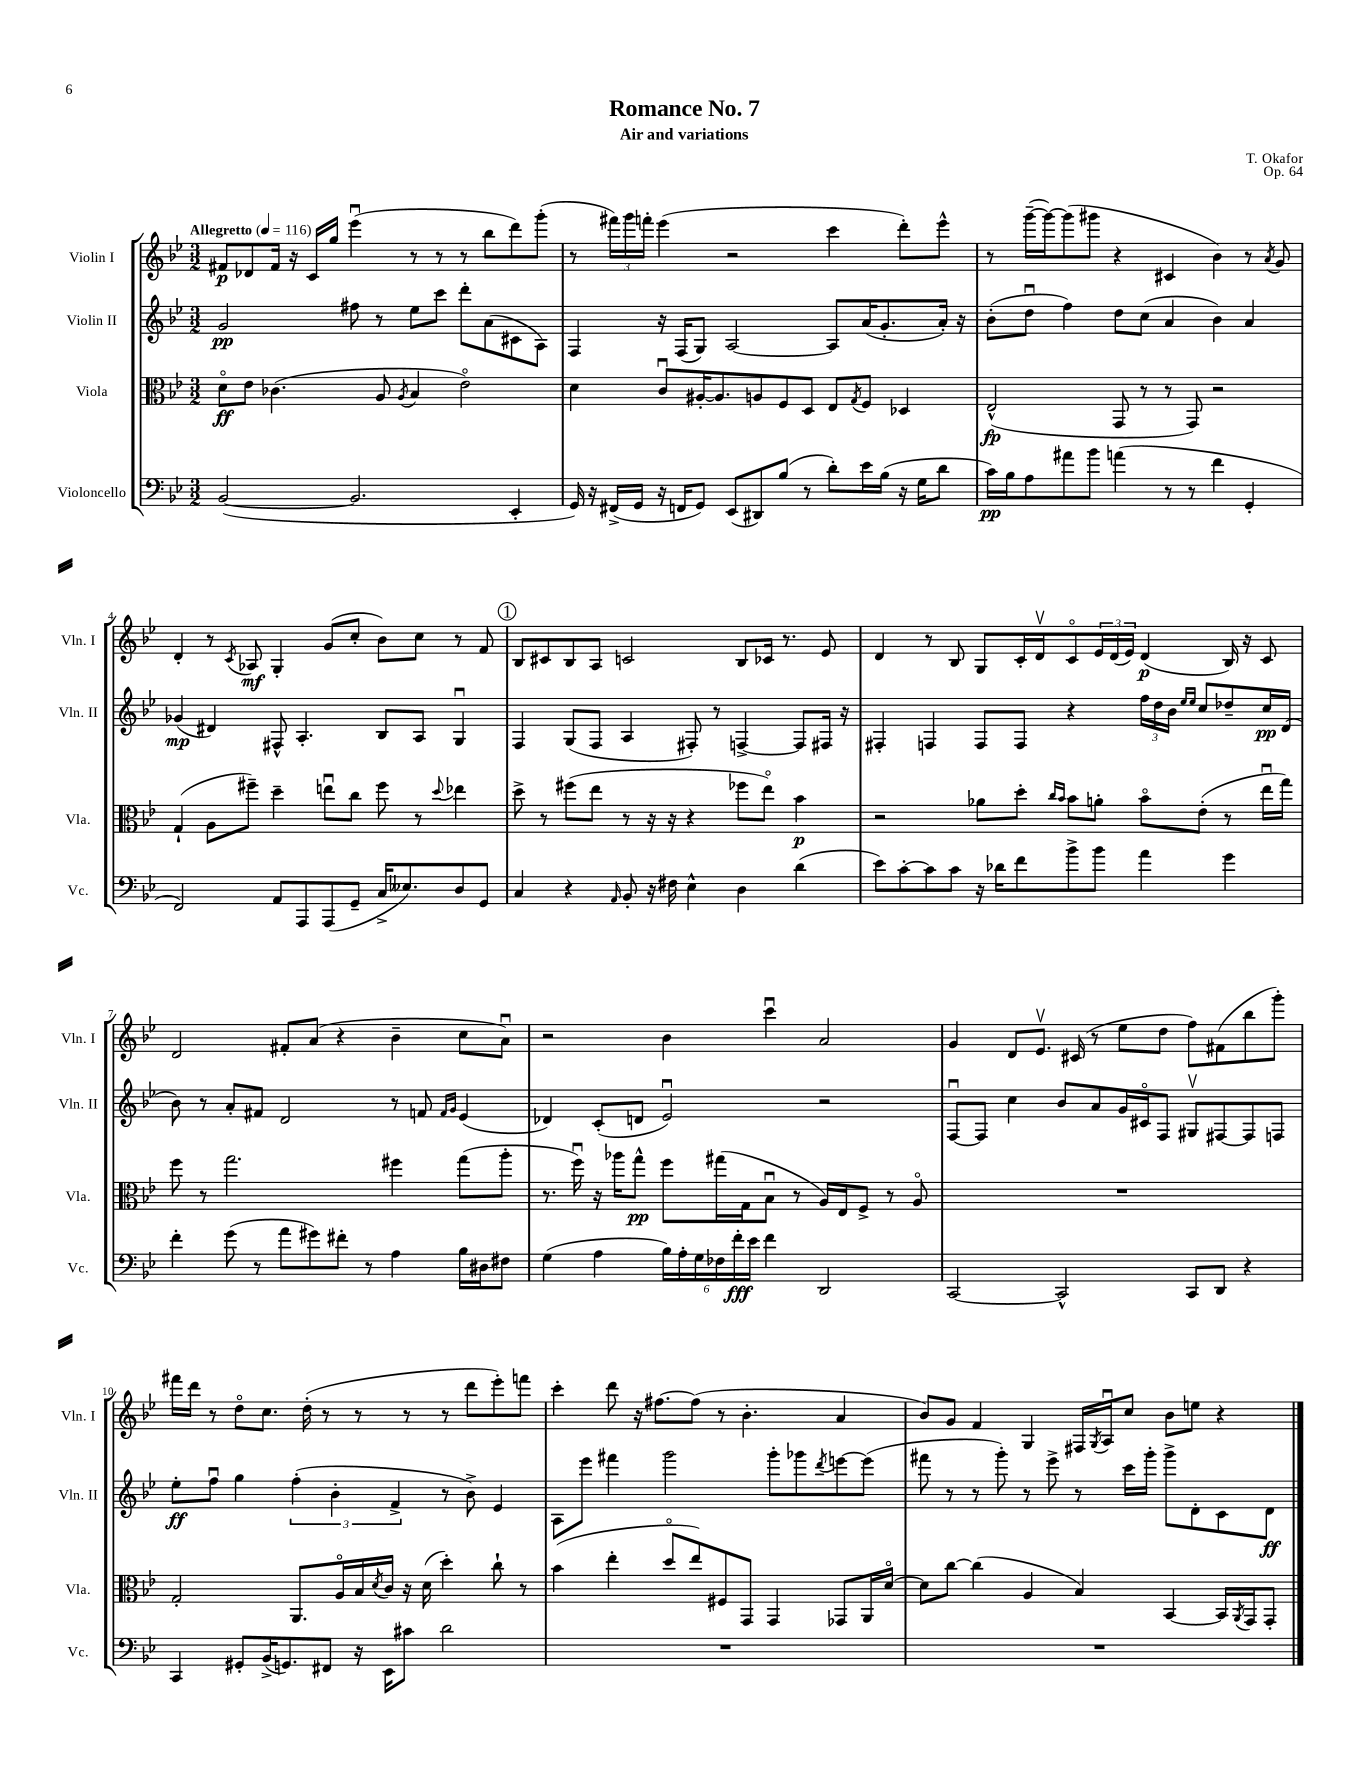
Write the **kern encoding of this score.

**kern	**dynam	**kern	**dynam	**kern	**dynam	**kern	**dynam
*part4	*part4	*part3	*part3	*part2	*part2	*part1	*part1
*staff4	*staff4	*staff3	*staff3	*staff2	*staff2	*staff1	*staff1
*I"Violoncello	*	*I"Viola	*	*I"Violin II	*	*I"Violin I	*
*I'Vc.	*	*I'Vla.	*	*I'Vln. II	*	*I'Vln. I	*
*clefF4	*	*clefC3	*	*clefG2	*	*clefG2	*
*k[b-e-]	*	*k[b-e-]	*	*k[b-e-]	*	*k[b-e-]	*
*M3/2	*	*M3/2	*	*M3/2	*	*M3/2	*
*MM116	*	*MM116	*	*MM116	*	*MM116	*
=1	=1	=1	=1	=1	=1	=1	=1
!	!	!	!	!	!	!LO:TX:a:B:t=Allegretto	!
([2BB-/	.	8d\L	ff	2g/	pp	8f#X/L	p
.	.	8e-\J	.	.	.	8d-X/	.
.	.	(4.c-X\	.	.	.	16f#/Jk	.
.	.	.	.	.	.	16r	.
.	.	.	.	.	.	16c/LL	.
.	.	.	.	.	.	16gg/JJ	.
2.BB-/]	.	.	.	8ff#X\	.	(4eee-u\	.
.	.	8A/	.	8r	.	.	.
.	.	8qA/	.	.	.	.	.
.	.	4B-/	.	8ee-\L	.	8r	.
.	.	.	.	8ccc\J	.	8r	.
.	.	2e-\)	.	8ddd'\L	.	8r	.
.	.	.	.	(8a\	.	8bb-\L	.
4EE-'/	.	.	.	8c#X\	.	8ddd\)	.
.	.	.	.	8A\J)	.	(8ggg'\J	.
=2	=2	=2	=2	=2	=2	=2	=2
16GG/)	.	4d\	.	4F/	.	8r	.
16r	.	.	.	.	.	.	.
(16FF#X^/LL	.	.	.	.	.	24fff#X\LL)	.
.	.	.	.	.	.	24ggg\	.
16GG/JJ	.	.	.	.	.	.	.
.	.	.	.	.	.	24fffn'\JJ	.
16r	.	8cu/L	.	16r	.	(4eee-\	.
16FFn/KL	.	.	.	(16F/KL	.	.	.
8GG/J)	.	[16A#X'/K	.	8G/J)	.	.	.
.	.	8.A#/]	.	.	.	.	.
(8EE-/L	.	.	.	[2A/	.	2r	.
8DD#X/)	.	8An/	.	.	.	.	.
(8B-/J	.	8F/	.	.	.	.	.
8r	.	8D/J	.	.	.	.	.
8d'\L)	.	8E-/L	.	8A/L]	.	4ccc\	.
.	.	8qG/	.	.	.	.	.
16e-\L	.	8F/J	.	(16a/K	.	.	.
(16B-\JJ	.	.	.	8.g'/	.	.	.
16r	.	4D-X/	.	.	.	8ddd'\L)	.
16G\KL	.	.	.	.	.	.	.
8d\J	.	.	.	16a'/Jk)	.	8eee-^^\J	.
.	.	.	.	16r	.	.	.
=3	=3	=3	=3	=3	=3	=3	=3
16c\LL)	pp	(2E-^^/	fp	(8b-'\L	.	8r	.
16B-\J	.	.	.	.	.	.	.
8A\	.	.	.	8ddu\J	.	([16ggg~\LL	.
.	.	.	.	.	.	16ggg\J_)	.
8a#X\	.	.	.	4ff\)	.	(8ggg\]	.
8b-\J	.	.	.	.	.	8ggg#X\J	.
(4an\	.	8GG/	.	8dd\L	.	4r	.
.	.	8r	.	(8cc\J	.	.	.
8r	.	8r	.	4a/	.	4c#X/	.
8r	.	8GG/)	.	.	.	.	.
4f\	.	2r	.	4b-\)	.	4b-\)	.
4GG'/	.	.	.	4a/	.	8r	.
.	.	.	.	.	.	8qa/	.
.	.	.	.	.	.	8g/	.
!!LO:LB:g=z
=4	=4	=4	=4	=4	=4	=4	=4
2FF/)	.	(4G`/	.	(4g-X/	mp	4d'/	.
.	.	8A\L	.	4d#X/)	.	8r	.
.	.	.	.	.	.	8qc/	.
.	.	8ff#X~\J)	.	.	.	8A-X/	mf
8AA/L	.	4dd~\	.	8F#X^^/	.	4G'/	.
8AAA/	.	.	.	4.A'/	.	.	.
(8AAA/	.	8eenu\L	.	.	.	(8g/L	.
8GG~/J	.	8cc\J	.	.	.	8cc'/J	.
16C^/KL	.	8ff#\	.	8B-/L	.	8b-\L)	.
8.E--X/)	.	.	.	.	.	.	.
.	.	8r	.	8A/J	.	8cc\J	.
.	.	8qqdd/	.	.	.	.	.
8D/	.	4ee-X\	.	4Gu/	.	8r	.
8GG/J	.	.	.	.	.	8f/	.
!!LO:REH:place=s1:t=1
=5	=5	=5	=5	=5	=5	=5	=5
4C/	.	8dd^\	.	4F/	.	8B-/L	.
.	.	8r	.	.	.	8c#X/	.
4r	.	(8ff#X\L	.	(8G/L	.	8B-/	.
.	.	8ee-\J	.	8F/J	.	8A/J	.
16qqAA/	.	.	.	.	.	.	.
8BB-'/	.	8r	.	4A/	.	2cn/	.
16r	.	16r	.	.	.	.	.
16F#X\	.	16r	.	.	.	.	.
4E-^^\	.	4r	.	8F#X'/)	.	.	.
.	.	.	.	8r	.	.	.
4D\	.	8ff-X\L	.	[4Fn^/	.	8B-/L	.
.	.	8ee-\J)	.	.	.	16c-X/Jk	.
.	.	.	.	.	.	8.r	.
(4d\	.	4b-\	p	8F/L]	.	.	.
.	.	.	.	16F#X/Jk	.	8e-/	.
.	.	.	.	16r	.	.	.
=6	=6	=6	=6	=6	=6	=6	=6
8e-\L)	.	2r	.	4F#X'/	.	4d/	.
[8c'\	.	.	.	.	.	.	.
8c\]	.	.	.	4Fn/	.	8r	.
8c\J	.	.	.	.	.	8B-/	.
16r	.	8a-X\L	.	8F/L	.	8G/L	.
16d-X\KL	.	.	.	.	.	.	.
8f\	.	8dd'\J	.	8F/J	.	16c'/L	.
.	.	.	.	.	.	16dv/J	.
.	.	16qqcc/LL	.	.	.	.	.
.	.	16qqb-/JJ	.	.	.	.	.
8b-^\	.	8b-\L	.	4r	.	8c/	.
8b-\J	.	8an'\J	.	.	.	24e-/L	.
.	.	.	.	.	.	(24d/	.
.	.	.	.	.	.	24e-/JJ)	.
4a\	.	8b-\L	.	24ff\LL	.	(4d/	p
.	.	.	.	24dd\	.	.	.
.	.	.	.	24b-\JJ	.	.	.
.	.	.	.	16qqee-/LL	.	.	.
.	.	.	.	16qqee-/JJ	.	.	.
.	.	(8e-'\J	.	8cc/L	.	.	.
4g\	.	8r	.	8dd-X~/	.	16B-/)	.
.	.	.	.	.	.	16r	.
.	.	16ee-u\LL	.	16cc/L	pp	8c/	.
.	.	16gg\JJ)	.	(16d/JJ	.	.	.
!!LO:LB:g=z
=7	=7	=7	=7	=7	=7	=7	=7
4f'\	.	8ff\	.	8b-\)	.	2d/	.
.	.	8r	.	8r	.	.	.
(8g\	.	2.gg\	.	8a'/L	.	.	.
8r	.	.	.	8f#X/J	.	.	.
8a\L	.	.	.	2d/	.	8f#X'/L	.
8g#X\)	.	.	.	.	.	(8a/J	.
8f#X'\J	.	.	.	.	.	4r	.
8r	.	.	.	.	.	.	.
4A\	.	4ff#X\	.	8r	.	4b-~\	.
.	.	.	.	8fn/	.	.	.
.	.	.	.	16qqf/LL	.	.	.
.	.	.	.	16qqg/JJ	.	.	.
16B-\LL	.	(8gg\L	.	(4e-/	.	8cc\L	.
16D#X\J	.	.	.	.	.	.	.
8F#X\J	.	8aa'\J	.	.	.	8au\J)	.
=8	=8	=8	=8	=8	=8	=8	=8
(4G\	.	8.r	.	4d-X/)	.	2r	.
.	.	16ffu\)	.	.	.	.	.
4A\	.	16r	.	(8c'/L	.	.	.
.	.	16aa-X\KL	.	.	.	.	.
.	.	8gg^^\J	pp	8dn/J	.	.	.
24B-\LL)	.	8ff\L	.	2e-u/)	.	4b-\	.
24A'\	.	.	.	.	.	.	.
24G\	.	.	.	.	.	.	.
24F-X\	.	(16gg#X\L	.	.	.	.	.
24f'\	fff	.	.	.	.	.	.
.	.	16G\J	.	.	.	.	.
24e-\JJ	.	.	.	.	.	.	.
4f\	.	8B-u\J	.	.	.	4cccu\	.
.	.	8r	.	.	.	.	.
2DD/	.	16A/LL)	.	2r	.	2a/	.
.	.	16E-/J	.	.	.	.	.
.	.	8F^/J	.	.	.	.	.
.	.	8r	.	.	.	.	.
.	.	8A/	.	.	.	.	.
=9	=9	=9	=9	=9	=9	=9	=9
[2CC/	.	1.r	.	[8Fu/L	.	4g/	.
.	.	.	.	8F/J]	.	.	.
.	.	.	.	4cc\	.	8d/L	.
.	.	.	.	.	.	8.e-v/J	.
2CC^^/]	.	.	.	8b-/L	.	.	.
.	.	.	.	.	.	(16c#X/	.
.	.	.	.	8a/	.	8r	.
.	.	.	.	16g/L	.	8ee-\L	.
.	.	.	.	16c#X/J	.	.	.
.	.	.	.	8F/J	.	8dd\J	.
8CC/L	.	.	.	8G#Xv/L	.	8ff\L)	.
8DD/J	.	.	.	[8F#X/	.	(8f#X\	.
4r	.	.	.	8F#/]	.	8bb-\	.
.	.	.	.	8Fn/J	.	8ggg'\J)	.
!!LO:LB:g=z
=10	=10	=10	=10	=10	=10	=10	=10
4CC/	.	2G'/	.	8ee-'\L	ff	16fff#X\LL	.
.	.	.	.	.	.	16ddd\JJ	.
.	.	.	.	8ffu\J	.	8r	.
8GG#X'/L	.	.	.	4gg\	.	8dd\L	.
(16BB-^/K	.	.	.	.	.	8.cc\J	.
8.GGn/)	.	.	.	.	.	.	.
.	.	8.AA/L	.	(6ff'\	.	.	.
.	.	.	.	.	.	(16dd'\	.
8FF#X/J	.	.	.	.	.	8r	.
.	.	.	.	6b-'\	.	.	.
.	.	16A/L	.	.	.	.	.
16r	.	16B-/	.	.	.	8r	.
.	.	8qd/	.	.	.	.	.
16EE-\KL	.	16c/JJ	.	.	.	.	.
.	.	.	.	6f^/	.	.	.
8c#X\J	.	16r	.	.	.	8r	.
.	.	(16d\	.	.	.	.	.
2d\	.	4dd'\)	.	8r	.	8r	.
.	.	.	.	8b-^\)	.	8ddd\L	.
.	.	8cc`\	.	4e-/	.	8eee-'\)	.
.	.	8r	.	.	.	8fffn\J	.
=11	=11	=11	=11	=11	=11	=11	=11
1.r	.	(4b-\	.	8A\L	.	4ccc'\	.
.	.	.	.	8eee-\J	.	.	.
.	.	4ee-'\	.	4fff#X\	.	8ddd\	.
.	.	.	.	.	.	16r	.
.	.	.	.	.	.	[8.ff#X\L	.
.	.	8dd/L	.	2ggg\	.	.	.
.	.	8ee-/)	.	.	.	(8ff#\J]	.
.	.	8F#X/	.	.	.	8r	.
.	.	8GG/J	.	.	.	4.b-'\	.
.	.	4GG/	.	8ggg'\L	.	.	.
.	.	.	.	8ggg-X\	.	.	.
.	.	.	.	8qddd/	.	.	.
.	.	8GG-X/L	.	[8eeen\	.	4a/	.
.	.	16AA/L	.	(8eee\J]	.	.	.
.	.	[16d/JJ	.	.	.	.	.
=12	=12	=12	=12	=12	=12	=12	=12
1.r	.	8d\L]	.	8fff#X\	.	8b-/L)	.
.	.	[8cc\J	.	8r	.	8g/J	.
.	.	(4cc\]	.	8r	.	4f/	.
.	.	.	.	8ggg'\)	.	.	.
.	.	4A/	.	8r	.	4G/	.
.	.	.	.	8eee-^\	.	.	.
.	.	4B-/)	.	8r	.	16F#X/LL	.
.	.	.	.	.	.	8qG/	.
.	.	.	.	.	.	16Au/J	.
.	.	.	.	16ccc\LL	.	8cc/J	.
.	.	.	.	16ggg'\JJ	.	.	.
.	.	[4BB-/	.	8ggg^\L	.	8b-\L	.
.	.	.	.	8d'\	.	8een\J	.
.	.	16BB-/LL]	.	8c\	.	4r	.
.	.	8qAA/	.	.	.	.	.
.	.	16GG/J	.	.	.	.	.
.	.	8GG'/J	.	8d\J	ff	.	.
==	==	==	==	==	==	==	==
*-	*-	*-	*-	*-	*-	*-	*-
